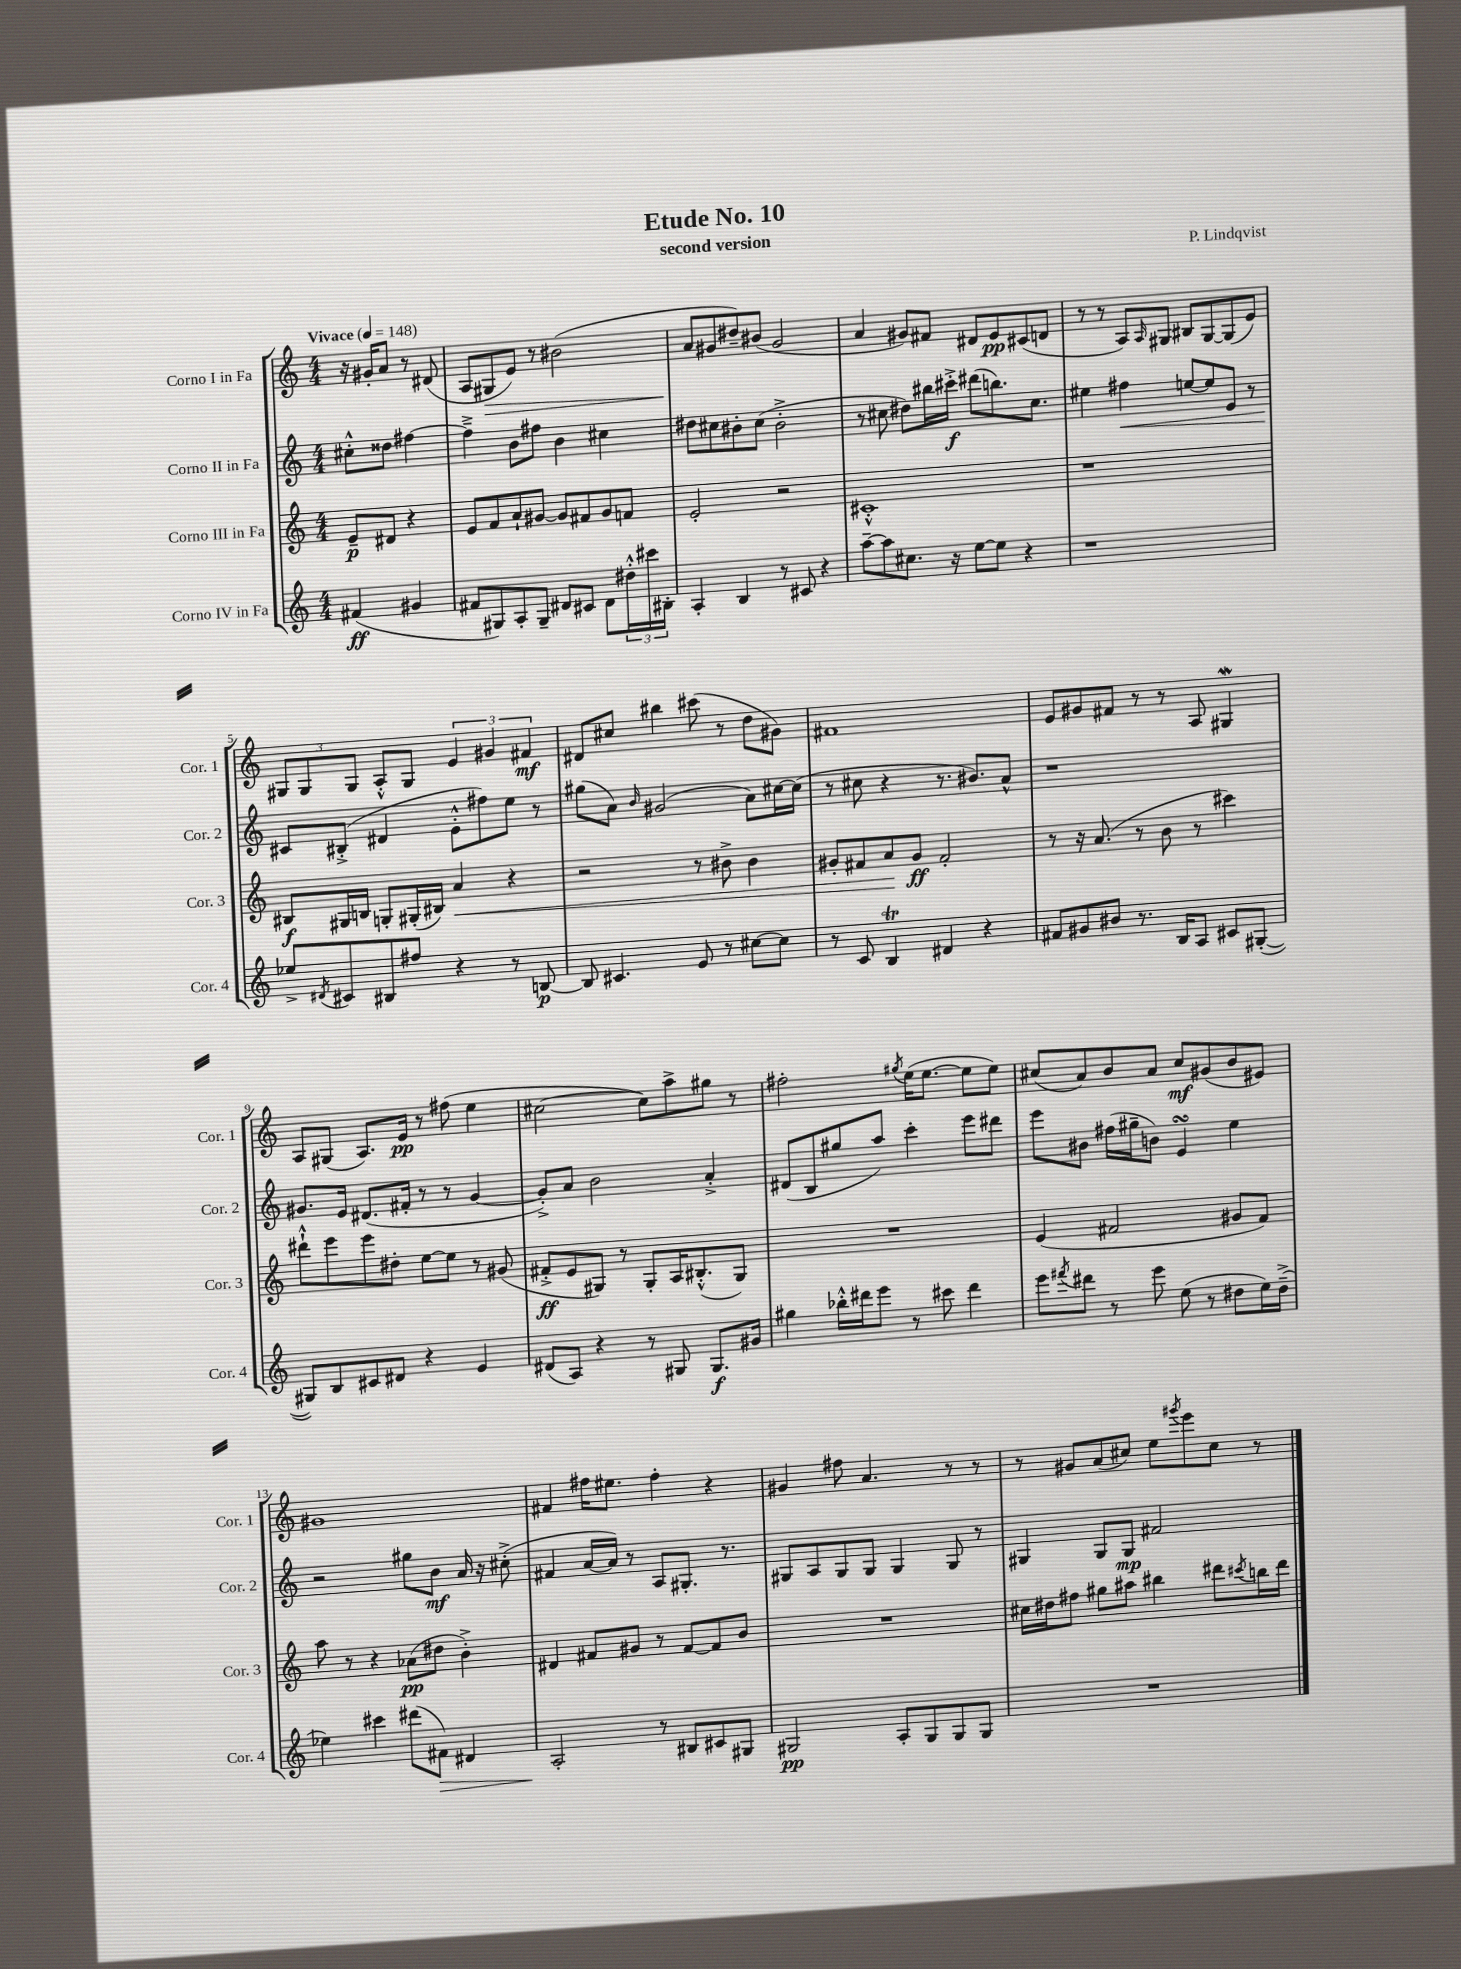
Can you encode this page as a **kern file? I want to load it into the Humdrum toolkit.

**kern	**dynam	**kern	**dynam	**kern	**dynam	**kern	**dynam
*part4	*part4	*part3	*part3	*part2	*part2	*part1	*part1
*staff4	*staff4	*staff3	*staff3	*staff2	*staff2	*staff1	*staff1
*I"Corno IV in Fa	*	*I"Corno III in Fa	*	*I"Corno II in Fa	*	*I"Corno I in Fa	*
*I'Cor. 4	*	*I'Cor. 3	*	*I'Cor. 2	*	*I'Cor. 1	*
*clefG2	*	*clefG2	*	*clefG2	*	*clefG2	*
*k[]	*	*k[]	*	*k[]	*	*k[]	*
*M4/4	*	*M4/4	*	*M4/4	*	*M4/4	*
*MM148	*	*MM148	*	*MM148	*	*MM148	*
=	=	=	=	=	=	=	=
!	!	!	!	!	!	!LO:TX:a:B:t=Vivace	!
(4f#X/	ff	8e~/L	p	8cc#X'^^\L	.	16r	.
.	.	.	.	.	.	16g#X'/KL	.
.	.	8d#X/J	.	8dd##X\J	.	8a/J	.
4g#X/	.	4r	.	[4ff#X\	.	8r	.
.	.	.	.	.	.	(8d#X/	.
=1	=1	=1	=1	=1	=1	=1	=1
8f#X/L	.	8e/L	.	4ff#~^\]	.	8A/L	.
!	!	!	!	!	!	!	!LO:HP:b
8G#X/)	.	8f/	.	.	.	8G#X/	>
8A'/	.	8a`/	.	8b\L	.	8e/J)	.
8G#~/J	.	[8g#X/J	.	8ff#X\J	.	8r	.
8d#X/L	.	8g#/L]	.	4b\	.	(2b#X\	.
8c#X/J	.	8f#X/	.	.	.	.	.
8d#\L	.	8g#/	.	4cc#X\	.	.	.
24dd#X'^^\L	.	8fn/J	.	.	.	.	.
24ccc#X\	.	.	.	.	.	.	.
24B#X'\JJ	.	.	.	.	.	.	.
=2	=2	=2	=2	=2	=2	=2	=2
4A'/	.	2e'/	.	8dd#X\L	.	8a/L	.
.	.	.	.	8cc#X\	.	8g#X/	]
4B/	.	.	.	8b#X'\	.	8dd#X~/)	.
.	.	.	.	(8cc#\J	.	(8b#X/J	.
8r	.	2r	.	2b#'^\	.	2g#/	.
8c#X/	.	.	.	.	.	.	.
4r	.	.	.	.	.	.	.
=3	=3	=3	=3	=3	=3	=3	=3
[8aa~\L	.	1c#X'^^	.	8r	.	4a/	.
8aa\]	.	.	.	8cc#X\	.	.	.
8.cc#X\J	.	.	.	8dd#X\L)	.	8g#X/L)	.
.	.	.	.	16bb#X\L	.	8f#X/J	.
16r	.	.	.	16ccc#X'^\JJ	f	.	.
[8ee\L	.	.	.	(8ddd#X\L	.	8d#X/L	.
8ee\J]	.	.	.	8.bbn\)	.	8e/	pp
4r	.	.	.	.	.	(8c#X/	.
.	.	.	.	8.cc#\J	.	.	.
.	.	.	.	.	.	8dn/J	.
=4	=4	=4	=4	=4	=4	=4	=4
1r	.	1r	.	4ee#X\	.	8r	.
.	.	.	.	.	.	8r	.
!	!	!	!	!	!LO:HP:b	!	!
.	.	.	.	4ff#X\	<	8A/L)	.
.	.	.	.	.	.	16qqA/	.
.	.	.	.	.	.	8G#X/J	.
.	.	.	.	[8een/L	.	8B#X/L	.
.	.	.	.	8ee/]	.	[8G#/	.
.	.	.	.	8e/J	.	(8G#/]	.
.	.	.	.	8r	.	8e/J)	.
!!LO:LB:g=z
=5	=5	=5	=5	=5	=5	=5	=5
8ee-X^/L	.	8B#X/L	f	8c#X/L	.	12G#X/L	.
.	.	.	.	.	.	12G#/	.
8qd#X/	.	.	.	.	.	.	.
8c#X/	.	16G#X/L	.	(8B#X'^/J	[	.	.
.	.	.	.	.	.	12G#/J	.
.	.	16Bn/JJ	.	.	.	.	.
8B#X/	.	8Gn'/L	.	4d#X/	.	8A'^^/L	.
8ff#X/J	.	(16G#X'/L	.	.	.	8G#/J	.
.	.	16B#X/JJ)	.	.	.	.	.
!	!	!	!LO:HP:b	!	!	!	!
4r	.	4a/	<	8e'^^\L	.	6e/	.
.	.	.	.	8ff#X\)	.	.	.
.	.	.	.	.	.	6g#X/	.
8r	.	4r	.	8ee\J	.	.	.
.	.	.	.	.	.	6f#X/	mf
[8Bn/	p	.	.	8r	.	.	.
=6	=6	=6	=6	=6	=6	=6	=6
8B/]	.	2r	.	(8gg#X\L	.	8d#X/L	.
4.c#X/	.	.	.	8a\J)	.	8cc#X/J	.
.	.	.	.	16qqb/	.	.	.
.	.	.	.	(2g#X/	.	4bb#X\	.
8e/	.	8r	.	.	.	(8ccc#X\	.
8r	.	8b#X^\	.	.	.	8r	.
[8cc#X\L	.	4b#\	.	8a\L)	.	8dd\L	.
8cc#\J]	.	.	.	[16cc#X\L	.	8g#X\J)	.
.	.	.	.	(16cc#\JJ]	.	.	.
=7	=7	=7	=7	=7	=7	=7	=7
8r	.	8g#X'/L	.	8r	.	1f#X	.
8c/	.	8f#X/	.	8cc#X\	.	.	.
4Bt/	.	8a/	.	4r	.	.	.
.	.	8g#/J	[ ff	.	.	.	.
4d#X/	.	2f#'/	.	8.r	.	.	.
.	.	.	.	8.b#X/L)	.	.	.
4r	.	.	.	.	.	.	.
.	.	.	.	8a^^/J	.	.	.
=8	=8	=8	=8	=8	=8	=8	=8
8f#X/L	.	8r	.	1r	.	8e/L	.
8g#X/	.	16r	.	.	.	8g#X/	.
.	.	(8.a/	.	.	.	.	.
8b#X/J	.	.	.	.	.	8f#X/J	.
8.r	.	8r	.	.	.	8r	.
.	.	8b\	.	.	.	8r	.
16B/KL	.	.	.	.	.	.	.
8A/J	.	8r	.	.	.	8A/	.
8c#X/L	.	4ccc#X\)	.	.	.	4G#XW/	.
([8G#X'/J	.	.	.	.	.	.	.
!!LO:LB:g=z
=9	=9	=9	=9	=9	=9	=9	=9
8G#X/L])	.	8ddd#X`^^\L	.	8.g#X/L	.	8A/L	.
8B/	.	8eee\	.	.	.	(8G#X/J	.
.	.	.	.	16e/Jk	.	.	.
8c#X/	.	8eee\	.	(8.d#X/L	.	8.A/L)	.
8d#X/J	.	8dd#X'\J	.	.	.	.	.
.	.	.	.	16f#X'/Jk	.	16e/Jk	pp
4r	.	[8ee\L	.	8r	.	8r	.
.	.	8ee\J]	.	8r	.	(8ff#X\	.
4e/	.	8r	.	[4g#/	.	4ee\	.
.	.	(8g#X/	.	.	.	.	.
=10	=10	=10	=10	=10	=10	=10	=10
(8d#X/L	.	8f#X'^/L	ff	8g#'^/L])	.	[2cc#X\	.
8A/J)	.	8e/	.	8a/J	.	.	.
4r	.	8G#X/J)	.	2b\	.	.	.
.	.	8r	.	.	.	.	.
8r	.	8G#'/L	.	.	.	8cc#\L])	.
8G#X/	.	16A/K	.	.	.	8aa^\	.
.	.	(8.B#X'^^/	.	.	.	.	.
8.G#/L	f	.	.	4a'^/	.	8gg#X\J	.
.	.	8G#/J)	.	.	.	8r	.
16g#X/Jk	.	.	.	.	.	.	.
=11	=11	=11	=11	=11	=11	=11	=11
4gg#X\	.	1r	.	(8d#X/L	.	2ff#X'\	.
.	.	.	.	8B/	.	.	.
16bb-X'^^\LL	.	.	.	8gg#X/	.	.	.
16ddd#X\J	.	.	.	.	.	.	.
8eee\J	.	.	.	8aa/J)	.	.	.
.	.	.	.	.	.	8qgg#X/	.
8r	.	.	.	4ccc'\	.	(16ee\KL	.
.	.	.	.	.	.	[8.ee\J	.
8ccc#X\	.	.	.	.	.	.	.
4ddd#\	.	.	.	8eee\L	.	8ee\L]	.
.	.	.	.	8ddd#X\J	.	8ee\J)	.
=12	=12	=12	=12	=12	=12	=12	=12
8eee\L	.	(4e/	.	8eee\L	.	(8cc#X/L	.
8qfff#X/	.	.	.	.	.	.	.
8ddd#X\J	.	.	.	8b#X\J	.	8a/)	.
8r	.	2f#X/	.	(16ff#X\LL	.	8b/	.
.	.	.	.	16gg#X~\J	.	.	.
8eee\	.	.	.	8bn\J)	.	8a/J	.
(8ee\	.	.	.	4esSsS/	.	8cc#/L	mf
8r	.	.	.	.	.	(8g#X/	.
8dd#X\L	.	8g#X/L	.	4ee\	.	8b/	.
16ee\L)	.	8f#/J)	.	.	.	8e#X/J)	.
(16dd#~^\JJ	.	.	.	.	.	.	.
!!LO:LB:g=z
=13	=13	=13	=13	=13	=13	=13	=13
4ee-X\)	.	8aa\	.	2r	.	1g#X	.
.	.	8r	.	.	.	.	.
4ccc#X\	.	4r	.	.	.	.	.
(8ddd#X\L	.	(8a-X\L	pp	8gg#X\L	.	.	.
!	!LO:HP:b	!	!	!	!	!	!
8f#X\J)	>	8dd#X\J	.	8b\J	mf	.	.
4d#X/	.	4b'^\)	.	16a/	.	.	.
.	.	.	.	16r	.	.	.
.	.	.	.	(8cc#X'^\	.	.	.
=14	=14	=14	=14	=14	=14	=14	=14
2A'/	.	4d#X/	.	4f#X/	.	4f#X/	.
.	.	8f#X/L	.	[16a/LL	.	16ff#X\KL	.
.	.	.	.	16a/JJ])	.	8.ee#X\J	.
.	.	8g#X/J	.	8r	.	.	.
8r	]	8r	.	8A/L	.	4ff#'\	.
8B#X/L	.	[8f#/L	.	8.G#X'/J	.	.	.
8c#X/	.	8f#/]	.	.	.	4r	.
.	.	.	.	8.r	.	.	.
8G#X/J	.	8b/J	.	.	.	.	.
=15	=15	=15	=15	=15	=15	=15	=15
2G#X/	pp	1r	.	8G#X/L	.	4g#X/	.
.	.	.	.	8A/	.	.	.
.	.	.	.	8G#/	.	8ff#X\	.
.	.	.	.	8G#/J	.	4.a/	.
8A'/L	.	.	.	4G#/	.	.	.
8G#/	.	.	.	.	.	.	.
8G#/	.	.	.	8G#/	.	8r	.
8G#/J	.	.	.	8r	.	8r	.
=16	=16	=16	=16	=16	=16	=16	=16
1r	.	16cc#X\LL	.	4G#X/	.	8r	.
.	.	16dd#X\J	.	.	.	.	.
.	.	8ff#X\J	.	.	.	8g#X/L	.
.	.	8gg#X\L	.	8G#/L	.	(8a/	.
.	.	8aa#X\J	.	8G#/J	mp	8cc#X/J)	.
.	.	4bb#X\	.	2f#X/	.	8ee\L	.
.	.	.	.	.	.	8qggg#X/	.
.	.	.	.	.	.	8eee\	.
.	.	8ddd#X\L	.	.	.	8cc#\J	.
.	.	8qccc#X/	.	.	.	.	.
.	.	16bbn\L	.	.	.	8r	.
.	.	16ddd#\JJ	.	.	.	.	.
==	==	==	==	==	==	==	==
*-	*-	*-	*-	*-	*-	*-	*-
